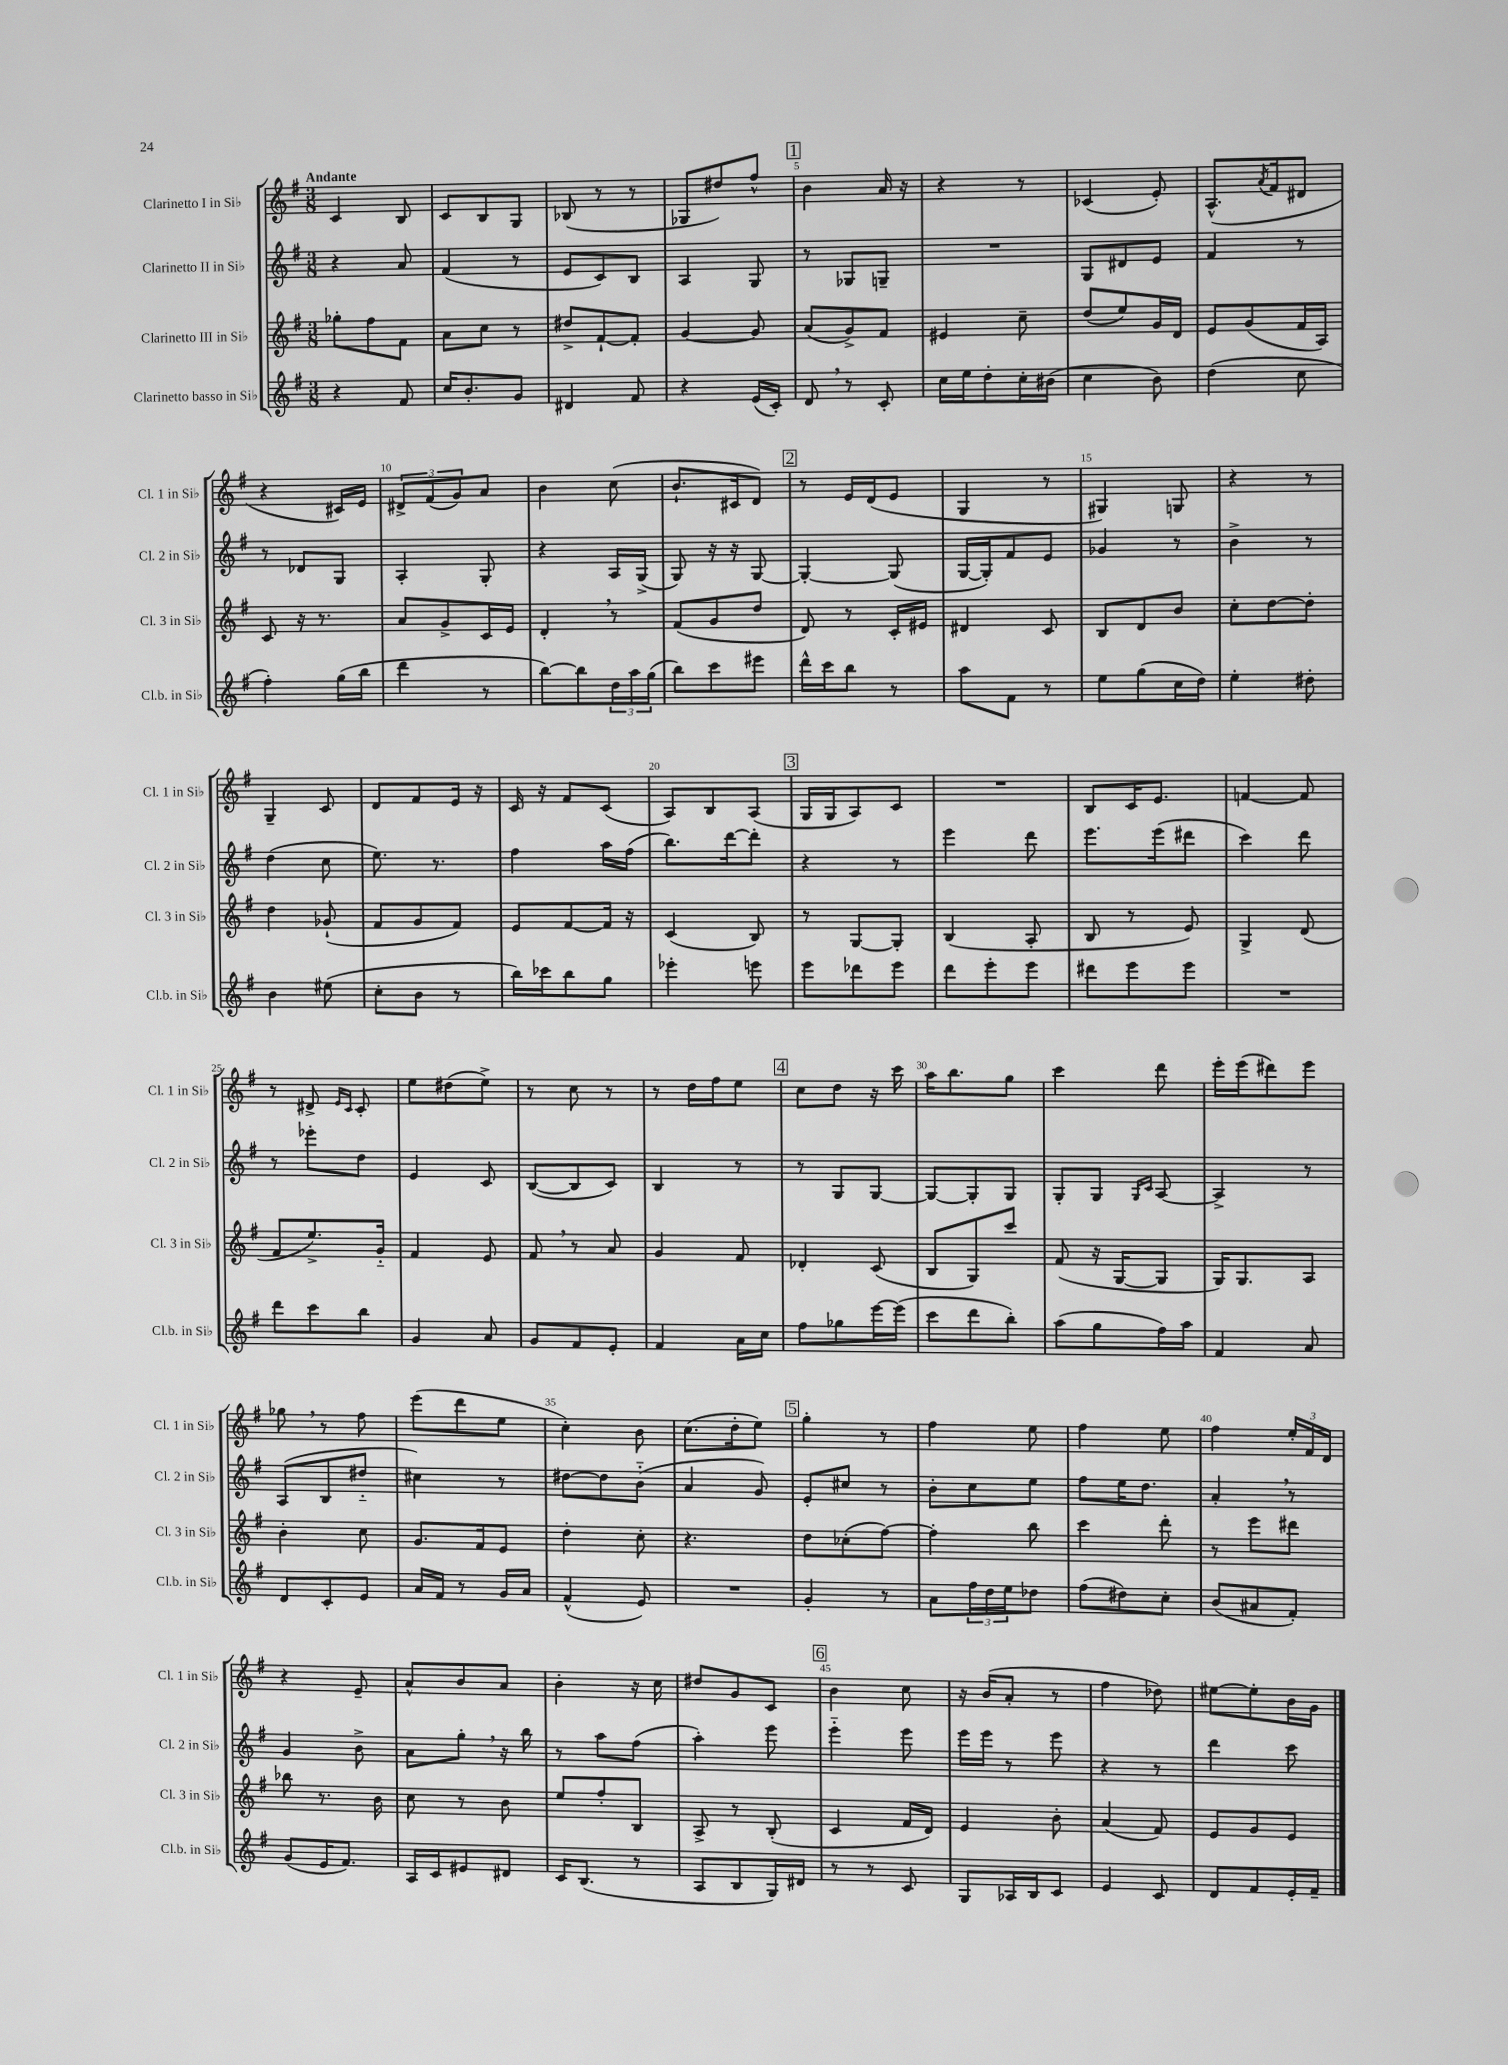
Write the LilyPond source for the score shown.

<<
\new StaffGroup <<
\new Staff = "s0" \with { instrumentName = "Clarinetto I in Sib" shortInstrumentName = "Cl. 1 in Sib" } {
    \clef treble \key g \major \numericTimeSignature \time 3/8 \tempo "Andante"
    c'4 b8 |
    c'8 b8 g8 |
    bes8( r8 r8 |
    ges8 dis''8) fis''8-^ |
    \mark \markup { \box "1" } b'4 a'16 r16 |
    r4 r8 |
    ces'4( e'8-.) |
    a8.-^( \acciaccatura { a'8 } fis'16 dis'8 |
    r4 cis'16) e'16 |
    \tuplet 3/2 { dis'8-> fis'8( g'8) } a'8 |
    b'4 c''8( |
    b'8.-! cis'16 d'8) |
    \mark \markup { \box "2" } r8 e'16 d'16( e'8 |
    g4 r8 |
    gis4) g8 |
    r4 r8 |
    g4-- c'8 |
    d'8 fis'8 e'16 r16 |
    c'16 r16 fis'8 c'8( |
    a8) b8 a8( |
    \mark \markup { \box "3" } g16 g16 a8) c'8 |
    R4. |
    b8 c'16 e'8. |
    f'4~ f'8 |
    r8 dis'8-> \grace { e'16 c'16 } c'8-. |
    e''8 dis''8( e''8->) |
    r8 c''8 r8 |
    r8 d''16 fis''16 e''8 |
    \mark \markup { \box "4" } c''8 d''8 r16 c'''16 |
    a''16 b''8. g''8 |
    c'''4 d'''8 |
    e'''16-. e'''16( dis'''8) e'''8 |
    ges''8 \breathe r8 fis''8 |
    e'''8( d'''8 e''8 |
    c''4-.) b'8 |
    c''8.( d''16-. e''8) |
    \mark \markup { \box "5" } g''4-. r8 |
    fis''4 e''8 |
    fis''4 e''8 |
    fis''4 \tuplet 3/2 { e''16-. fis'16 d'16 } |
    r4 e'8-- |
    a'8-^ b'8 a'8 |
    b'4-. r16 c''16 |
    dis''8 g'8 c'8 |
    \mark \markup { \box "6" } b'4 c''8 |
    r16 b'16( a'8-. r8 |
    fis''4 des''8) |
    eis''8~ eis''8-. b'16 g'16 \bar "|." |
}
\new Staff = "s1" \with { instrumentName = "Clarinetto II in Sib" shortInstrumentName = "Cl. 2 in Sib" } {
    \clef treble \key g \major \numericTimeSignature \time 3/8
    r4 a'8 |
    fis'4( r8 |
    e'8 c'8) b8 |
    a4 g8 |
    \mark \markup { \box "1" } r8 ges8 g8-- |
    R4. |
    g8 dis'8 e'8 |
    fis'4 r8 |
    r8 des'8 g8 |
    a4-. g8-. |
    r4 a16 g16->( |
    g8) r16 r16 g8~ |
    \mark \markup { \box "2" } g4~-. g8( |
    g16~ g16-.) fis'8 e'8 |
    ges'4 r8 |
    b'4-> r8 |
    d''4( c''8 |
    e''8.) r8. |
    fis''4 a''16 fis''16( |
    b''8.) d'''16~ d'''8-. |
    \mark \markup { \box "3" } r4 r8 |
    e'''4 d'''8 |
    e'''8. e'''16( dis'''8 |
    c'''4) d'''8 |
    r8 ees'''8-. d''8 |
    e'4 c'8 |
    b8~( b8 c'8) |
    b4 r8 |
    \mark \markup { \box "4" } r8 g8 g8~ |
    g8~ g8-. g8 |
    g8-. g8 \grace { g16 c'16 } a8~ |
    a4-> r8 |
    a8( b8 dis''8-_ |
    cis''4) r8 |
    dis''8~ dis''8 b'8-_( |
    a'4 g'8) |
    \mark \markup { \box "5" } e'8-. cis''8 r8 |
    b'8-. c''8 e''8 |
    fis''8 e''16 d''8. |
    a'4-. \breathe r8 |
    g'4 b'8-> |
    a'8 g''8-. \breathe r16 b''16 |
    r8 a''8 fis''8( |
    a''4-.) e'''8 |
    \mark \markup { \box "6" } e'''4-_ e'''8 |
    e'''16 e'''16 r8 e'''8 |
    r4 r8 |
    d'''4 c'''8 \bar "|." |
}
\new Staff = "s2" \with { instrumentName = "Clarinetto III in Sib" shortInstrumentName = "Cl. 3 in Sib" } {
    \clef treble \key g \major \numericTimeSignature \time 3/8
    ges''8-. fis''8 fis'8 |
    a'8 c''8 r8 |
    dis''8-> fis'8~-! fis'8-. |
    g'4~ g'8 |
    \mark \markup { \box "1" } a'8( g'8->) fis'8 |
    eis'4 c''8-- |
    d''8( e''8) g'16 d'16 |
    e'8 g'8( fis'16 a16) |
    c'8 r16 r8. |
    a'8 g'8-> c'16 e'16 |
    d'4-. \breathe r8 |
    fis'8( g'8 d''8 |
    \mark \markup { \box "2" } d'8) r8 c'16-. eis'16 |
    dis'4 c'8 |
    b8 d'8 b'8 |
    c''8-. d''8~ d''8-. |
    d''4 ges'8-!( |
    fis'8 g'8 fis'8) |
    e'8 fis'8~ fis'16 r16 |
    c'4( b8) |
    \mark \markup { \box "3" } r8 g8~ g8-. |
    b4( a8-. |
    b8 r8 e'8) |
    g4-> d'8( |
    fis'8 e''8.->) g'16-_ |
    fis'4 e'8 |
    fis'8 \breathe r8 a'8 |
    g'4 fis'8 |
    \mark \markup { \box "4" } des'4-. c'8( |
    b8 g8) c'''8 |
    fis'8( r16 g16~ g8 |
    g16) g8. a8 |
    b'4-. c''8 |
    g'8. fis'16 e'8 |
    d''4-. c''8-. |
    r4. |
    \mark \markup { \box "5" } d''8 ces''8-.( fis''8~) |
    fis''4-. b''8 |
    c'''4 d'''8-. |
    r8 e'''8 dis'''8 |
    bes''8 r8. b'16 |
    c''8 r8 b'8 |
    e''8 fis''8-. b8 |
    a8-> r8 b8-.( |
    \mark \markup { \box "6" } c'4 fis'16 d'16) |
    e'4 b'8-. |
    a'4( fis'8) |
    e'8 g'8 e'8 \bar "|." |
}
\new Staff = "s3" \with { instrumentName = "Clarinetto basso in Sib" shortInstrumentName = "Cl.b. in Sib" } {
    \clef treble \key g \major \numericTimeSignature \time 3/8
    r4 fis'8 |
    c''16 b'8.-. g'8 |
    dis'4 fis'8 |
    r4 e'16( c'16-.) |
    \mark \markup { \box "1" } d'8 \breathe r8 c'8-. |
    c''16 e''16 d''8-. c''16-. bis'16( |
    c''4 b'8) |
    d''4( c''8 |
    fis''4-.) g''16( b''16 |
    d'''4 r8 |
    b''8~) b''8 \tuplet 3/2 { d''16 a''16 g''16( } |
    b''8) c'''8 eis'''8 |
    \mark \markup { \box "2" } d'''16-^ c'''16 b''8 r8 |
    a''8 fis'8 r8 |
    e''8 g''8( c''16 d''16) |
    e''4-. dis''8-. |
    b'4 eis''8( |
    c''8-. b'8 r8 |
    b''16) ces'''16 b''8 g''8 |
    ees'''4-. e'''8 |
    \mark \markup { \box "3" } e'''8 des'''8 e'''8 |
    d'''8 e'''8-. e'''8 |
    dis'''8 e'''8 e'''8 |
    R4. |
    d'''8 c'''8 b''8 |
    g'4 a'8 |
    g'8 fis'8 e'8-. |
    fis'4 a'16 c''16 |
    \mark \markup { \box "4" } fis''8 ges''8 e'''16~ e'''16( |
    c'''8 d'''8 b''8-.) |
    a''8( g''8 fis''16) a''16 |
    fis'4 a'8 |
    d'8 c'8-. e'8 |
    a'16 fis'16 r8 g'16 a'16 |
    fis'4-^( e'8) |
    R4. |
    \mark \markup { \box "5" } g'4-. r8 |
    a'8 \tuplet 3/2 { fis''16 d''16 e''16 } des''8 |
    fis''8( dis''8) c''8-. |
    b'8( ais'8 fis'8-.) |
    g'8( e'16 fis'8.) |
    a16 c'16 eis'8 dis'8 |
    c'16 b8.( r8 |
    a8 b8 g16) dis'16 |
    \mark \markup { \box "6" } r8 r8 c'8 |
    g8 aes16 b16 c'8 |
    e'4 c'8 |
    d'8 fis'8 e'16-. fis'16-- \bar "|." |
}
>>
>>
\layout { \context { \Score \override BarNumber.break-visibility = ##(#f #t #t) barNumberVisibility = #(every-nth-bar-number-visible 5) } }
